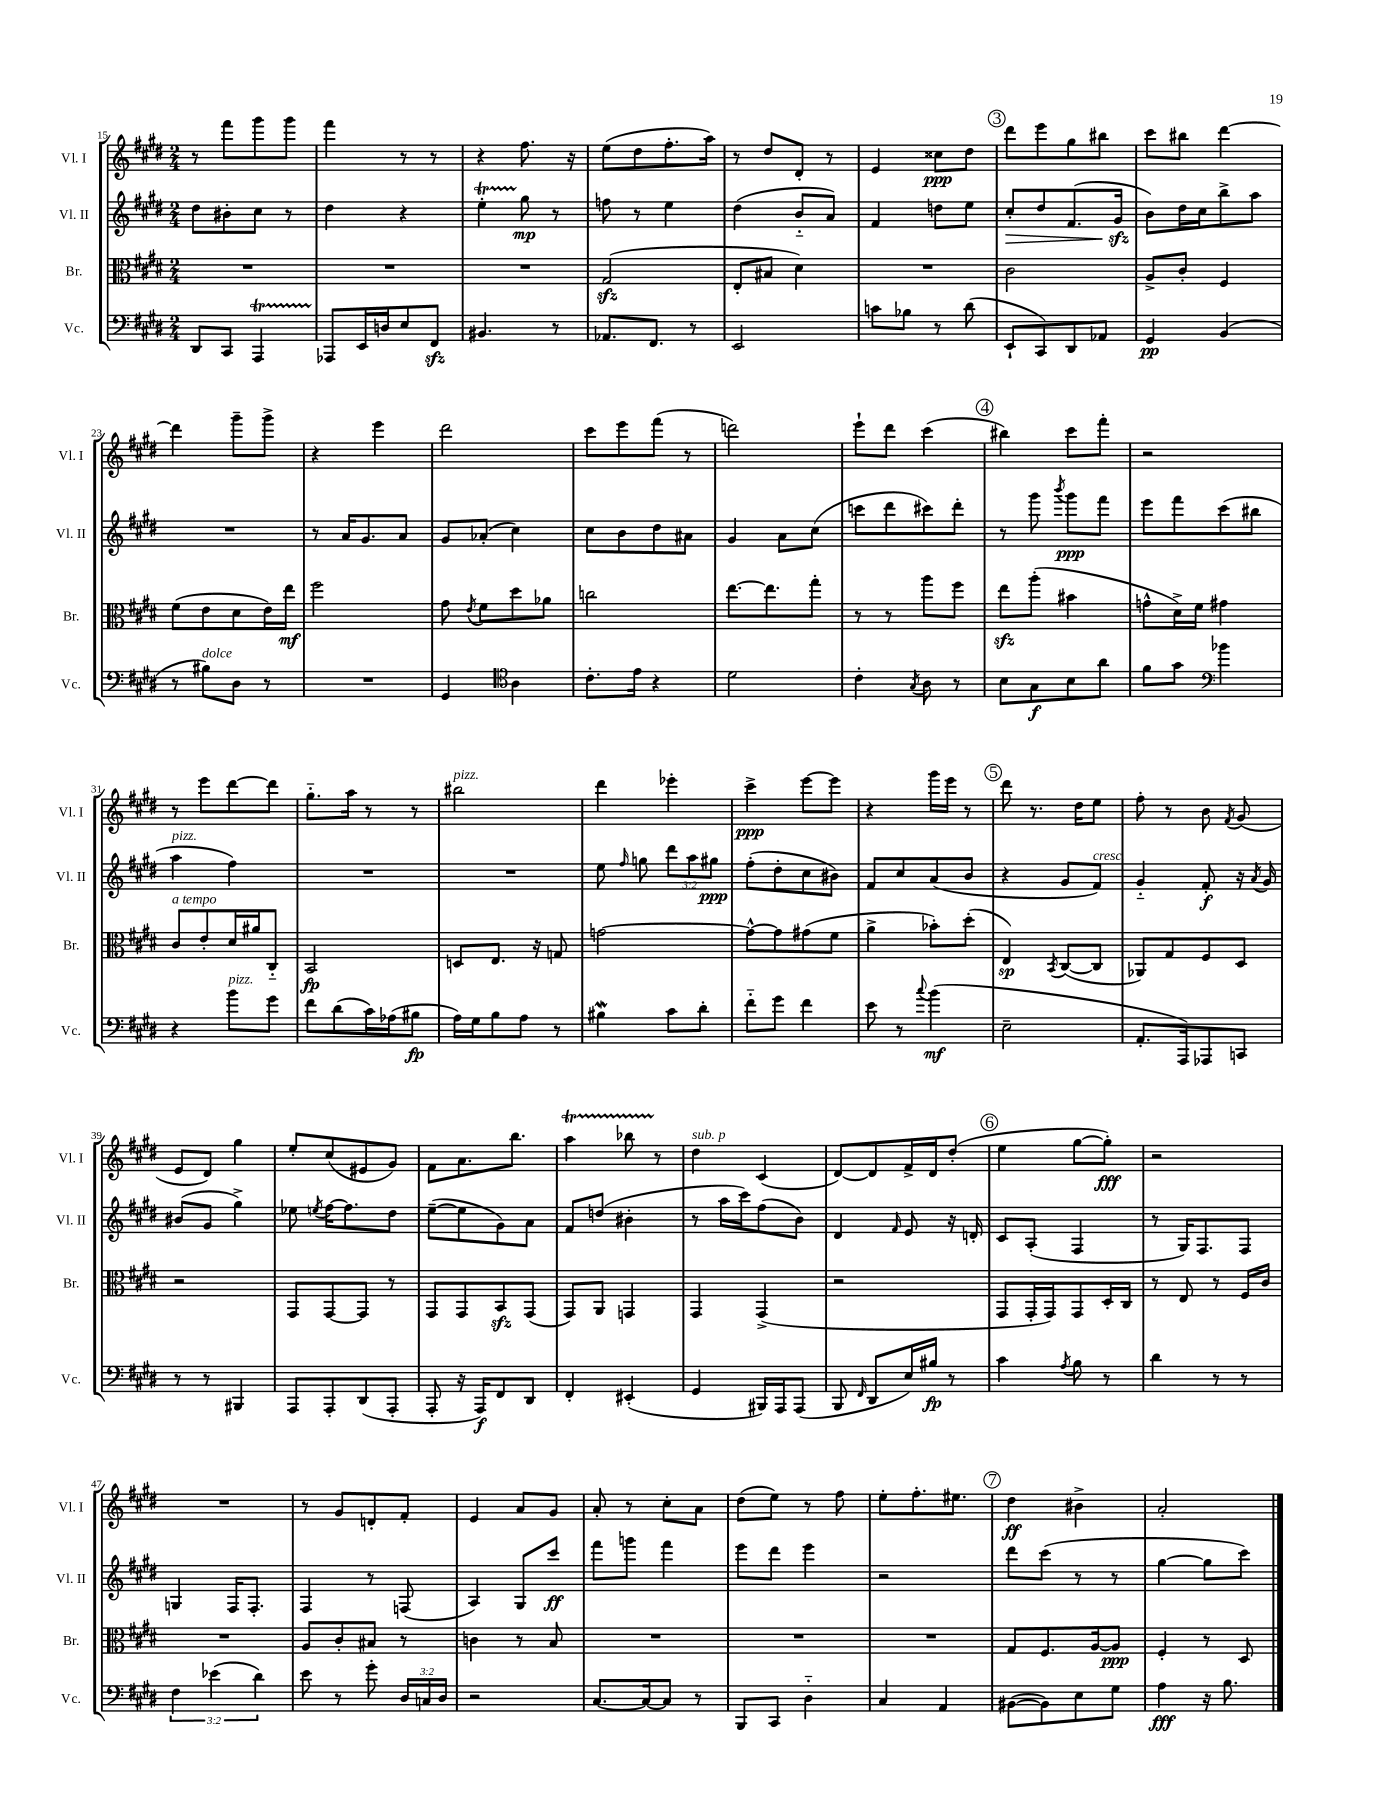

**kern	**kern	**kern	**kern
*staff4	*staff3	*staff2	*staff1
*clefF4	*clefC3	*clefG2	*clefG2
*k[f#c#g#d#]	*k[f#c#g#d#]	*k[f#c#g#d#]	*k[f#c#g#d#]
*M2/4	*M2/4	*M2/4	*M2/4
8DD#	2r	8dd#	8r
8CC#	.	8b#'	8fff#
4AAA	.	8cc#	8ggg#
.	.	8r	8ggg#
=	=	=	=
8AAA-	2r	4dd#	4fff#
16EE	.	.	.
16D	.	.	.
8E	.	4r	8r
8FF#	.	.	8r
=	=	=	=
4.BB#	2r	4ee'	4r
.	.	8gg#	8.ff#
8r	.	8r	.
.	.	.	16r
=	=	=	=
8.AA-	(2G#	8ff	(8ee
.	.	8r	8dd#
8.FF#	.	.	.
.	.	4ee	8.ff#'
8r	.	.	.
.	.	.	16aa)
=	=	=	=
2EE	8E'	(4dd#	8r
.	8B#	.	8dd#
.	4d#)	8b'~	8d#'
.	.	8a)	8r
=	=	=	=
8c	2r	4f#	4e
8B-	.	.	.
8r	.	8dd	8cc##
(8d#	.	8ee	8dd#
=	=	=	=
8EE`	2c#	8cc#'	8ddd#
8CC#)	.	8dd#	8eee
8DD#	.	(8.f#	8gg#
8AA-	.	.	8bb#
.	.	16g#	.
=	=	=	=
4GG#	8A^	8b)	8ccc#
.	8c#'	16dd#	8bb#
.	.	16cc#	.
(4BB	4F#	8bb^	[4ddd#
.	.	8aa	.
=	=	=	=
8r	(8f#	2r	4ddd#]
8B#)	8e	.	.
8D#	8d#	.	8ggg#~
8r	16e)	.	8ggg#^
.	16ee	.	.
=	=	=	=
2r	2ff#	8r	4r
.	.	16a	.
.	.	8.g#	.
.	.	.	4eee
.	.	8a	.
=	=	=	=
4GG#	8g#	8g#	2ddd#
.	8qe	.	.
.	8f#	(8a-'	.
*clefC4	*	*	*
4A	8dd#	4cc#)	.
.	8a-	.	.
=	=	=	=
8.c#'	2cc	8cc#	8ccc#
.	.	8b	8eee
16e	.	.	.
4r	.	8dd#	(8fff#
.	.	8a#	8r
=	=	=	=
2d#	[8.ee	4g#	2ddd)
.	8.ee]	.	.
.	.	8a	.
.	8gg#'	(8cc#	.
=	=	=	=
4c#'	8r	8ccc	8eee`
.	8r	8ddd#	8ddd#
8qG#	.	.	.
8A	8aa	8ccc#)	(4ccc#
8r	8ff#	8ddd#'	.
=	=	=	=
8B	8ee	8r	4bb#)
8G#	(8aa'	8ggg#	.
.	.	8qbbb	.
8B	4b#	8ggg#	8ccc#
8a	.	8fff#	8fff#'
=	=	=	=
8f#	8g^^	8eee	2r
8g#	16d#^)	8fff#	.
.	16f#	.	.
*clefF4	*	*	*
4b-	4g#	(8ccc#	.
.	.	8bb#	.
=	=	=	=
4r	8c#	4aa	8r
.	8e'	.	8eee
8b	16d#	4ff#)	[8ddd#
.	16a#	.	.
8g#	8C#'~	.	8ddd#]
=	=	=	=
8f#	2BB	2r	8.gg#'~
(8d#	.	.	.
.	.	.	16aa
16c#)	.	.	8r
(16A-	.	.	.
8B#	.	.	8r
=	=	=	=
16A)	8D	2r	2bb#
16G#	.	.	.
8B	8.E	.	.
8A	.	.	.
.	16r	.	.
8r	8G	.	.
=	=	=	=
4B#	[2g	8ee	4ddd#
.	.	16qqff#	.
.	.	8gg	.
8c#	.	12ddd#	4eee-'
.	.	12aa	.
8d#'	.	.	.
.	.	12gg#	.
=	=	=	=
8f#'~	8g^^_	(8ff#'	4ccc#^
8g#	8g]	8dd#'	.
4f#	(8g#	8cc#	[8eee
.	8f#	8b#)	8eee]
=	=	=	=
8e	4a^	8f#	4r
8r	.	8cc#	.
8qqcc#	.	.	.
(4b	8b-')	(8a	16ggg#
.	.	.	16eee
.	(8dd#'	8b	8r
=	=	=	=
2E~	4E)	4r	8ddd#
.	.	.	8.r
.	8qBB	.	.
.	([8C#	8g#	.
.	.	.	16dd#
.	8C#]	8f#)	8ee
=	=	=	=
8.AA'	8AA-)	4g#'~	8ff#'
.	8G#	.	8r
16AAA)	.	.	.
8AAA-	8F#	8f#'	8b
.	.	.	8qf#
8CC	8D#	16r	(8g#
.	.	8qa	.
.	.	16g#	.
=	=	=	=
8r	2r	(8b#	8e
8r	.	8g#	8d#)
4BBB#	.	4gg#^)	4gg#
=	=	=	=
8AAA	8GG#	8ee-	8ee'
.	.	8qee	.
8AAA'	[8GG#	[16ff#	(8cc#
.	.	8.ff#]	.
(8DD#	8GG#]	.	8e#
8AAA'	8r	8dd#	8g#)
=	=	=	=
8AAA'	8GG#	([8ee~	8f#
16r	8GG#	8ee]	8.a
16AAA)	.	.	.
8FF#	8BB	8g#)	.
.	.	.	8.bb
8DD#	(8GG#	8a	.
=	=	=	=
4FF#'	8GG#)	8f#	4aa
.	8AA	(8dd	.
(4EE#'	4GG	4b#'	8bb-
.	.	.	8r
=	=	=	=
4GG#	4GG#	8r	4dd#
.	.	16aa	.
.	.	16ccc#)	.
16BBB#)	(4GG#^	(8ff#	(4c#
16AAA	.	.	.
(8AAA	.	8b)	.
=	=	=	=
8BBB	2r	4d#	[8d#)
16qqFF#	.	.	.
8DD#	.	.	8d#]
.	.	16qqf#	.
16E)	.	8e	16f#^
16B#	.	.	16d#
8r	.	16r	(8dd#'
.	.	16d'	.
=	=	=	=
4c#	8GG#	8c#	4ee
.	16GG#'	(8A'	.
.	16GG#)	.	.
8qA	.	.	.
8B	8GG#	4F#	[8gg#
8r	16D#'	.	8gg#'])
.	16C#	.	.
=	=	=	=
4d#	8r	8r	2r
.	8E	16G#)	.
.	.	8.F#	.
8r	8r	.	.
8r	16F#	8F#	.
.	16c#	.	.
=	=	=	=
6F#	2r	4G	2r
(6e-	.	.	.
.	.	16F#	.
.	.	8.F#'	.
6d#)	.	.	.
=	=	=	=
8e	8A	4F#	8r
8r	8c#'	.	8g#
8g#'	8B#	8r	8d'
24D#	8r	(8F	8f#'
24C	.	.	.
24D#	.	.	.
=	=	=	=
2r	4c	4A)	4e
.	8r	8G#	8a
.	8B	8ccc#	8g#
=	=	=	=
[8.C#	2r	8fff#	8a'
.	.	8ggg	8r
16C#_	.	.	.
8C#]	.	4fff#	8cc#'
8r	.	.	8a
=	=	=	=
8BBB	2r	8eee	(8dd#
8CC#	.	8ddd#	8ee)
4D#'~	.	4eee	8r
.	.	.	8ff#
=	=	=	=
4C#	2r	2r	8ee'
.	.	.	8.ff#'
4AA	.	.	.
.	.	.	8.ee#
=	=	=	=
([8BB#	8G#	8ddd#	4dd#
8BB#])	8.F#	(8ccc#	.
8E	.	8r	4b#^
.	[16A	.	.
8G#	8A]	8r	.
=	=	=	=
4A	4F#'	[4gg#	2a'
16r	8r	8gg#]	.
8.B	.	.	.
.	8D#	8ccc#)	.
==	==	==	==
*-	*-	*-	*-
